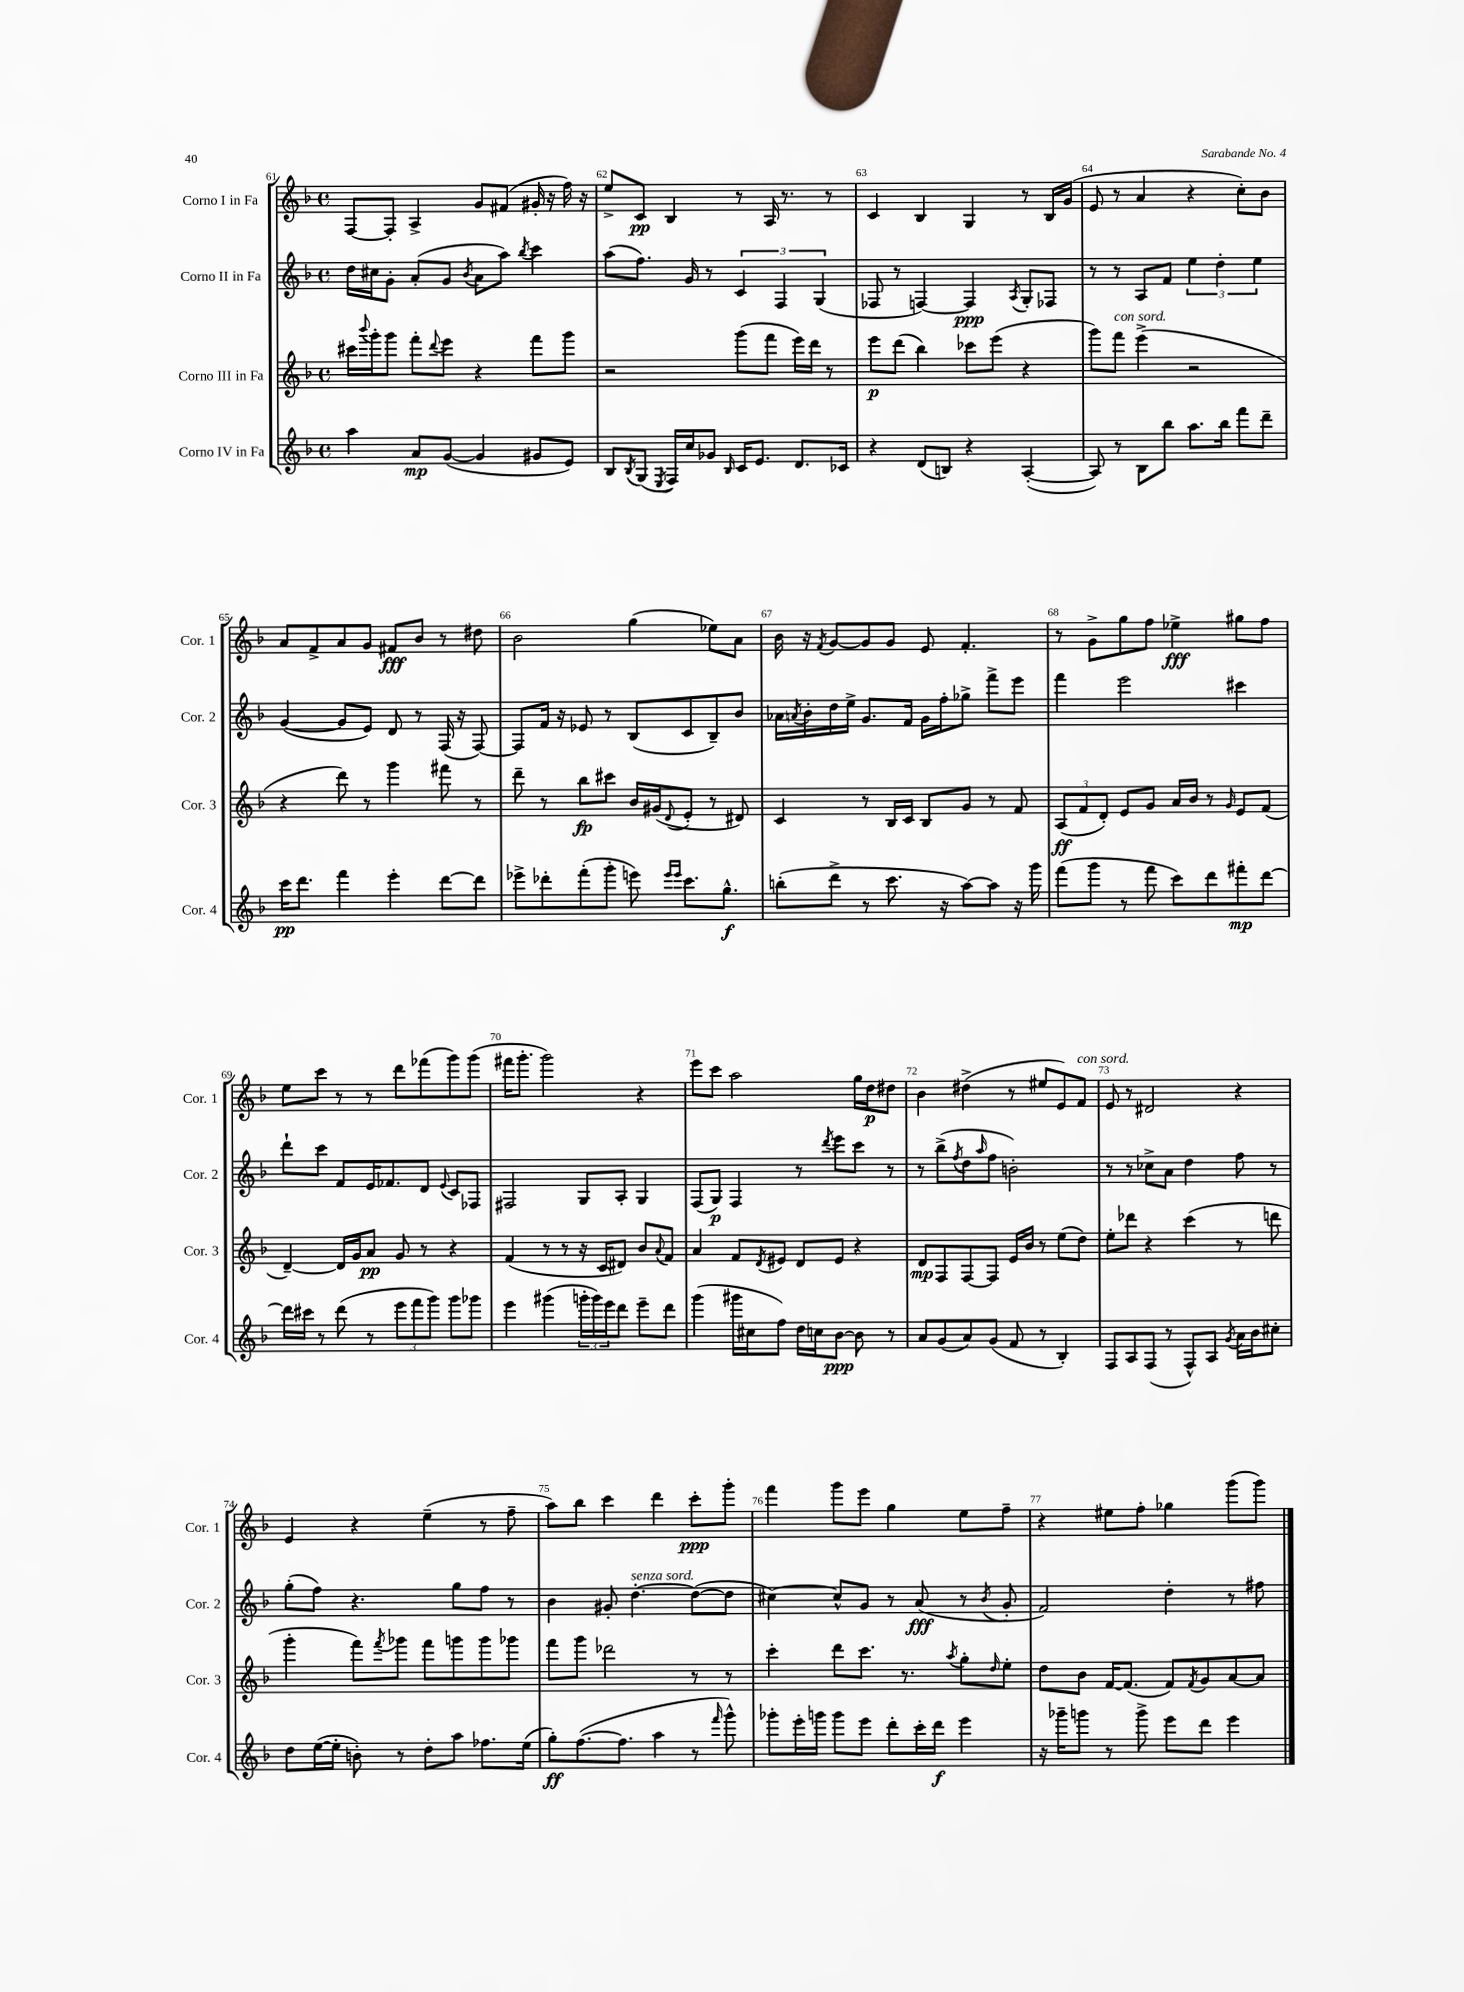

**kern	**kern	**kern	**kern
*staff4	*staff3	*staff2	*staff1
*clefG2	*clefG2	*clefG2	*clefG2
*k[b-]	*k[b-]	*k[b-]	*k[b-]
*M4/4	*M4/4	*M4/4	*M4/4
*met(c)	*met(c)	*met(c)	*met(c)
4aa	16ccc#	16dd	[8F
.	8qqbbb-	.	.
.	16ggg'	16cc#	.
.	8ggg	8g'	8F']
8a	8fff'	(8a'	4A^
.	8qqddd	.	.
([8g	8eee	8g	.
.	.	8qb-	.
4g]	4r	8a	8g
.	.	8aa)	(8f#
.	.	8qbb-	.
8g#	8fff	4ccc	16g#'
.	.	.	16r
8e)	8ggg	.	16ff)
.	.	.	16r
=	=	=	=
8B-	2r	(8aa	8ee^
8qB-	.	.	.
(8G	.	8.ff)	8c
8qE	.	.	.
16F)	.	.	4B-
16cc	.	16g	.
8g-	.	8r	.
16qqB-	.	.	.
16c	(8ggg	6c	8r
8.e	.	.	.
.	8fff	.	16A
.	.	6F	.
.	.	.	8.r
8.d	16eee)	.	.
.	16ddd	.	.
.	.	(6G	.
.	8r	.	8r
16c-	.	.	.
=	=	=	=
4r	8eee	8F-	4c
.	(8ddd	8r	.
(8d	4bb-)	[4F)	4B-
8B)	.	.	.
4r	8ccc-	4F]	4G
.	(8eee	.	.
.	.	8qA	.
([4A'	4r	8G'	8r
.	.	8F-	16B-
.	.	.	(16g
=	=	=	=
8A])	8ggg)	8r	8e
8r	8fff	8r	8r
8B-	(4eee^	8A	4a
8bb-	.	8f	.
8.aa	2r	6ee	4r
.	.	6dd'	.
16bb-	.	.	.
8fff	.	.	8cc')
.	.	6ee	.
8ddd~	.	.	8b-
=	=	=	=
16ccc	4r	([4g	8a
8.ddd	.	.	.
.	.	.	8f^
4fff	8ddd)	8g]	8a
.	8r	8e)	8g
4eee'	4ggg	8d	8f#
.	.	8r	8b-
[8ddd	8fff#	(16F	8r
.	.	16r	.
8ddd]	8r	[8F)	8dd#
=	=	=	=
8eee-^	8ddd~	8F]	2b-
8ddd-'	8r	16f	.
.	.	16r	.
(8fff'	8bb-	8e-	.
8ggg'	8ccc#	8r	.
8eee)	16b-	(8B-	(4gg
.	(16g#	.	.
16qqeee	.	.	.
16qqeee	8qqd	.	.
8.ccc	8e'	8c	.
.	8r	8B-~)	8ee-)
8.gg^^	.	.	.
.	8d#)	8b-	8a
=	=	=	=
(8bb'	4c	16a-	16b-
.	.	8qa	.
.	.	16b-'	16r
.	.	.	8qf
8ddd^	.	16dd	[8g
.	.	16ee^	.
8r	8r	8.g	8g]
8.ccc	16B-	.	8g
.	16c	16f	.
.	8B-	16g	8e
16r	.	16ff'	.
[8aa)	8g	8gg-^	4.f'
8aa]	8r	8fff^	.
16r	8f	8eee	.
16ggg	.	.	.
=	=	=	=
(8fff	(12A	4fff	8r
.	12f	.	.
8ggg	.	.	8g^
.	12d')	.	.
8r	8e	2eee	8gg
8fff	8g	.	8ff
8ccc)	16a	.	4ee-^
.	16b-	.	.
8ddd	8r	.	.
.	16qqg	.	.
8fff#'	8e	4ccc#	8gg#
[8ddd	(8f	.	8ff
=	=	=	=
16ddd]	[4d~)	8ddd`	8ee
16ccc#	.	.	.
8r	.	8ccc	8ccc
(8ddd	16d]	8f	8r
.	16g	.	.
8r	8a	16e	8r
.	.	8.f-	.
12eee	8g	.	8ddd
12fff	.	.	.
.	8r	8d	(8fff-
12ggg)	.	.	.
.	.	8qqe	.
8ggg	4r	8c	8ggg)
8ggg-	.	8F-	(8ggg
=	=	=	=
4eee	(4f	2F#	16fff#
.	.	.	8.ggg'
(4ggg#	8r	.	2ggg)
.	8r	.	.
24ggg'	16r	8G	.
24ggg)	.	.	.
.	16c	.	.
24eee	.	.	.
8ddd	8d#)	8A'	.
8eee~	8b-	4G	4r
.	8qqa	.	.
8ddd	8f	.	.
=	=	=	=
(4ggg	4a	(8F	8eee
.	.	8G)	8ccc
16ggg#	8f	4F	2aa
16cc#	.	.	.
.	8qd	.	.
8ff)	8e#	.	.
16dd	8d	8r	.
16cc	.	.	.
.	.	8qddd	.
[8b-	8e#	8eee	.
8b-]	4r	8ccc	16gg
.	.	.	16dd
8r	.	8r	8dd#
=	=	=	=
8a	8d	8r	4b-
(8g	8F	(8bb-^	.
.	.	8qff	.
8a)	[8F	8dd	(4dd#^
.	.	16qqaa	.
(8g	8F]	8ff	.
8f	16e	2b')	8r
.	16b-	.	.
8r	8r	.	8ee#
4B-')	(8ee	.	8e)
.	8dd)	.	8f
=	=	=	=
8F	8ee'	8r	8e
8A	8ddd-	8r	8r
(8F	4r	8cc-^	2d#
8r	.	8a	.
8F^^)	(4ccc	4dd	.
8A	.	.	.
8qg	.	.	.
16a	8r	8ff	4r
16b-	.	.	.
8cc#'	8ddd	8r	.
=	=	=	=
8dd	4ggg'	(8gg'	4e
([16ee	.	8ff)	.
16ee']	.	.	.
8b')	8fff)	4.r	4r
.	8qfff	.	.
8r	8ggg-	.	.
8dd'	8fff	.	(4ee~
8aa	8ggg	8gg	.
8.ff-	8ggg	8ff	8r
.	8ggg-	8r	8ff~
(16ee	.	.	.
=	=	=	=
8gg')	8fff	4b-	8aa)
([8.ff	8ggg	.	8bb-
.	2ddd-	8g#'	4ccc
8.ff]	.	.	.
.	.	[4.dd'	.
4aa	.	.	4ddd
8r	8r	(8dd_	8ccc'
16qqfff	.	.	.
8ggg^^)	8r	8dd]	8ggg'
=	=	=	=
8ggg-'	4ccc'	[4cc#)	4fff
16eee'	.	.	.
16ggg	.	.	.
8ggg	8ddd	8cc#^^]	8ggg
8eee	8.ccc	8g	8eee
8ddd'	.	8r	4gg
.	8.r	.	.
16ccc'	.	(8a	.
16ddd	.	.	.
.	8qaa	.	.
4eee	8gg'	8r	8ee
.	16qqdd	8qb-	.
.	8ee'	8g'	8ff~
=	=	=	=
16r	8dd	2f)	4r
16ggg-~	.	.	.
8ggg	8b-	.	.
8r	[16f	.	8ee#
.	(8.f]	.	.
8ggg^	.	.	8ff'
8eee	8f)	4dd'	4gg-
.	8qf	.	.
8ddd	8g	.	.
4eee	[8a	8r	(8ggg
.	8a]	8ff#	8ggg)
==	==	==	==
*-	*-	*-	*-
